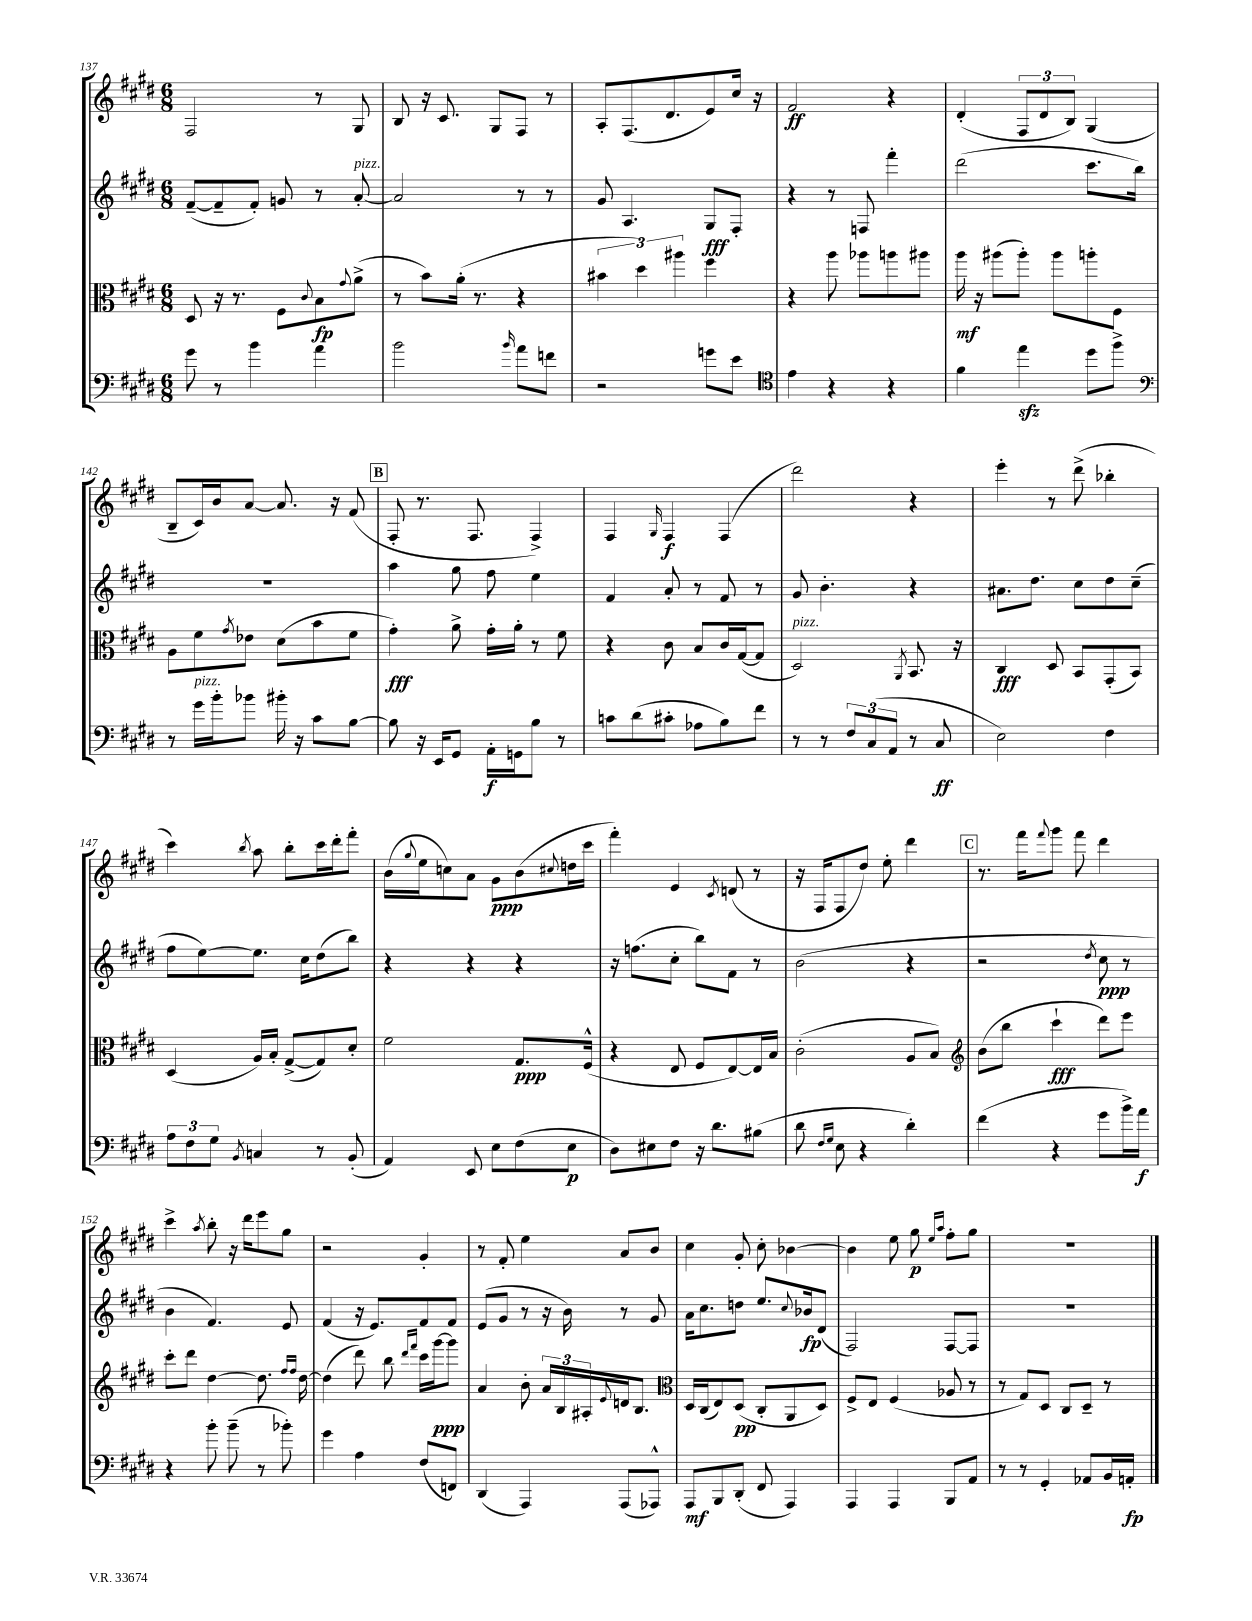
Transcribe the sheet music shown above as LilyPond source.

<<
\new StaffGroup <<
\new Staff = "s0" {
    \clef treble \key e \major \numericTimeSignature \time 6/8
    fis2 r8 gis8 |
    b8 r16 cis'8. gis8 fis8 r8 |
    a8-. fis8.( dis'8. e'8) cis''16 r16 |
    fis'2\ff r4 |
    dis'4-.( \tuplet 3/2 { fis8 dis'8 b8) } gis4( |
    b8-- cis'16) b'16 a'8~ a'8. r16 fis'8( |
    \mark \markup { \box "B" } fis8-. r8. fis8. fis4->) |
    fis4 \grace { gis16 } fis4\f fis4( |
    dis'''2) r4 |
    e'''4-. r8 dis'''8->( bes''4-. |
    cis'''4) \acciaccatura { b''8 } a''8 b''8-. cis'''16 dis'''16-. fis'''8-. |
    b'16( \appoggiatura { gis''8 } e''16 c''8) a'8 gis'8\ppp b'8( \appoggiatura { cis''8 } d''16 cis'''16 |
    fis'''4-.) e'4 \acciaccatura { cis'8 } d'8( r8 |
    r16 fis16 fis8 dis''8) e''8-. dis'''4 |
    \mark \markup { \box "C" } r8. fis'''16 \appoggiatura { fis'''8 } gis'''8 fis'''8 dis'''4 |
    cis'''4-> \acciaccatura { a''8 } b''8-. r16 dis'''16 e'''8 gis''8 |
    r2 gis'4-. |
    r8 fis'8-. e''4 a'8 b'8 |
    cis''4 gis'8-. cis''8-. bes'4~ |
    bes'4 e''8 gis''8\p \grace { e''16 a''16 } fis''8-. gis''8 |
    R2. \bar "|." |
}
\new Staff = "s1" {
    \clef treble \key e \major \numericTimeSignature \time 6/8
    fis'8~--( fis'8-- fis'8-.) g'8 r8 a'8~-.^\markup { \italic "pizz." } |
    a'2 r8 r8 |
    gis'8 a4. gis8\fff fis8-. |
    r4 r8 f8 fis'''4-. |
    dis'''2( cis'''8. b''16) |
    R2. |
    \mark \markup { \box "B" } a''4 gis''8 fis''8 e''4 |
    fis'4 a'8-. r8 fis'8 r8 |
    gis'8 b'4.-. r4 |
    ais'8. dis''8. cis''8 dis''8 cis''8--( |
    fis''8 e''8~) e''8. cis''16 dis''8( b''8) |
    r4 r4 r4 |
    r16 f''8.( cis''8-. b''8) fis'8 r8 |
    b'2( r4 |
    \mark \markup { \box "C" } r2 \acciaccatura { dis''8 } cis''8\ppp r8 |
    b'4 fis'4.) e'8 |
    fis'4( r16 e'8.) fis'8 fis'8 |
    e'8( gis'8 r8 r16 b'16) r8 gis'8 |
    a'16 cis''8. d''8 e''8. \appoggiatura { cis''8 } bes'16\fp dis'8( |
    fis2) fis8~ fis8 |
    R2. \bar "|." |
}
\new Staff = "s2" {
    \clef alto \key e \major \numericTimeSignature \time 6/8
    dis8 r16 r8. fis8 \appoggiatura { cis'8 } b8\fp \appoggiatura { gis'8 } a'8->( |
    r8 b'8) a'16-.( r8. r4 |
    \tuplet 3/2 { bis'4 dis''4) ais''4 } fis''4 |
    r4 a''8 aes''8 a''8 ais''8 |
    a''16\mf r16 ais''8( ais''8-.) ais''8 a''8-. fis8 |
    a8 fis'8 \acciaccatura { gis'8 } ees'8 dis'8( b'8 fis'8 |
    \mark \markup { \box "B" } gis'4-.\fff) a'8-> gis'16-. a'16-. r8 fis'8 |
    r4 cis'8 b8 cis'16 gis16~( gis8 |
    dis2^\markup { \italic "pizz." }) \acciaccatura { a,8 } b,8. r16 |
    cis4\fff dis8 b,8 gis,8-.( b,8) |
    dis4( a16) b16-. gis8~->( gis8) dis'8-. |
    fis'2 gis8.\ppp fis16-^( |
    r4 e8 fis8 e8~) e16 b16 |
    cis'2-.( a8 b8) |
    \mark \markup { \box "C" } \clef treble b'8( b''8 cis'''4-!\fff dis'''8) e'''8 |
    cis'''8-. dis'''8 dis''4~ dis''8. \grace { fis''16 fis''16 } dis''16~ |
    dis''4( dis'''8) b''8 \grace { dis'''16 fis'''16 } cis'''16 gis'''16~\ppp gis'''8 |
    a'4 b'8-. \tuplet 3/2 { a'16 b16 ais16-. } \appoggiatura { e'8 } d'16 b8. |
    \clef alto dis16 cis16( e8) dis8\pp( cis8-. a,8 dis8) |
    fis8-> e8 fis4( aes8 r8 |
    r8 gis8) dis8 cis8 dis8-- r8 \bar "|." |
}
\new Staff = "s3" {
    \clef bass \key e \major \numericTimeSignature \time 6/8
    gis'8 r8 b'4 a'4 |
    b'2 \grace { b'16 } a'8 f'8 |
    r2 g'8 e'8 |
    \clef tenor e'4 r4 r4 |
    fis'4 e''4\sfz dis''8 fis''8-> |
    \clef bass r8 gis'16^\markup { \italic "pizz." } b'16-. bes'8 bis'16-. r16 cis'8 b8~ |
    \mark \markup { \box "B" } b8 r16 e,16 gis,8 a,16-.\f g,16 b8 r8 |
    c'8 dis'8( cis'8-. aes8 b8) fis'8 |
    r8 r8 \tuplet 3/2 { fis8 cis8( a,8 } r8 cis8\ff |
    e2) fis4 |
    \tuplet 3/2 { a8 fis8 gis8 } \acciaccatura { b,8 } c4 r8 b,8-.( |
    a,4) e,8 e8 fis8( e8\p |
    dis8) eis8 fis8 r16 dis'8. bis8( |
    dis'8 \grace { fis16 gis16 } e8 r4 dis'4-.) |
    \mark \markup { \box "C" } fis'4( r4 gis'8 b'16->) a'16\f |
    r4 b'8-. b'8--( r8 bes'8-.) |
    gis'4 a4 fis8( f,8) |
    dis,4( a,,4) a,,8( aes,,8-^) |
    a,,8\mf b,,8 dis,8-.( fis,8 a,,4) |
    a,,4 a,,4 b,,8 a,8 |
    r8 r8 gis,4-. aes,8 b,16 a,16-.\fp \bar "|." |
}
>>
>>
\layout { \context { \Score currentBarNumber = #137 } }
